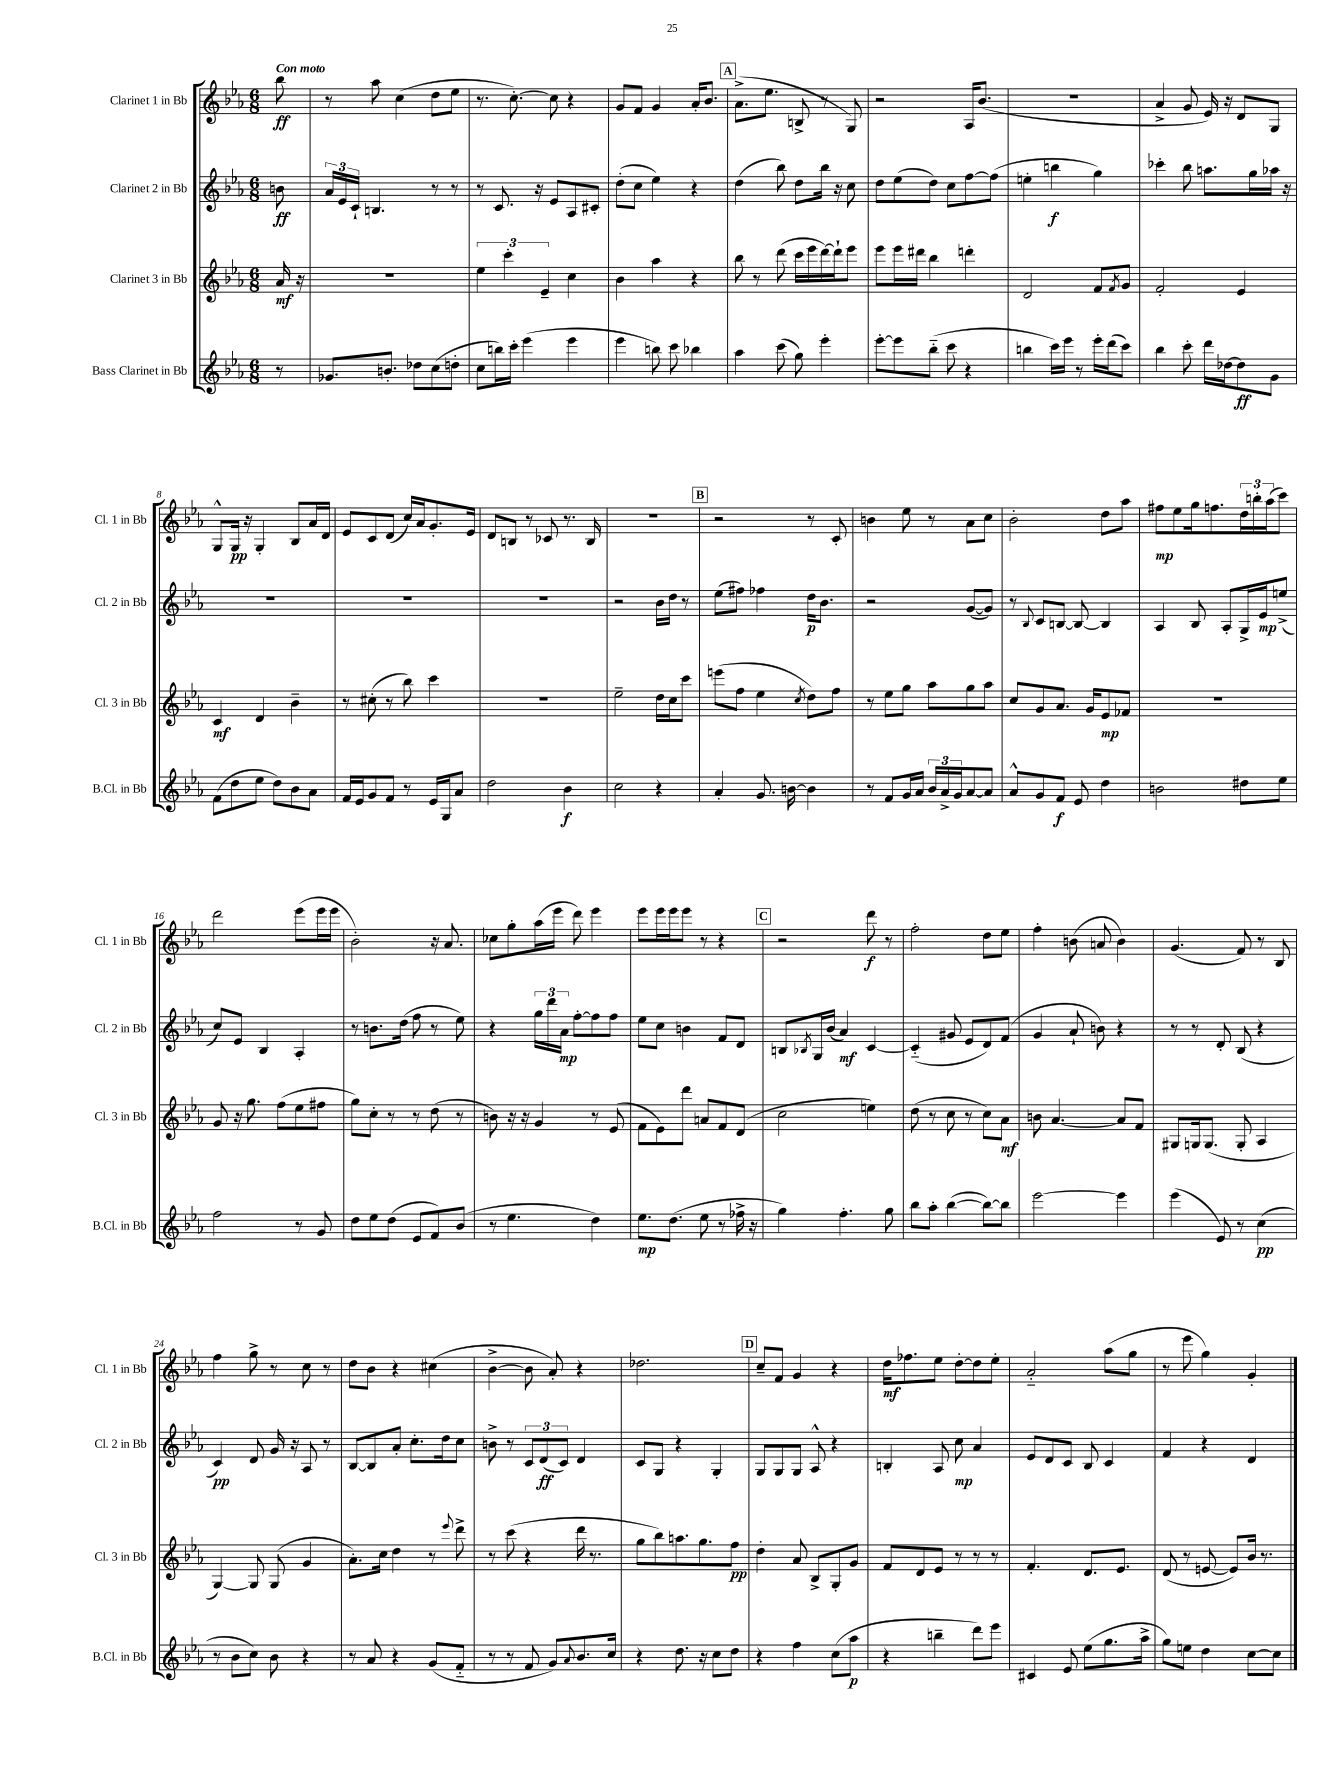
<<
\new StaffGroup <<
\new Staff = "s0" \with { instrumentName = "Clarinet 1 in Bb" shortInstrumentName = "Cl. 1 in Bb" } {
    \clef treble \key ees \major \numericTimeSignature \time 6/8 \partial 8 \tempo "Con moto"
    bes''8\ff |
    r8 aes''8 c''4( d''8 ees''8 |
    r8. c''8.~-.) c''8 r4 |
    g'8 f'8 g'4 aes'16-. bes'8. |
    \mark \markup { \box "A" } aes'8.->( ees''8. b8-> r8 g8) |
    r2 aes16 bes'8.( |
    R2. |
    aes'4-> g'8 ees'16) r16 d'8 g8 |
    g8-^ g16\pp r16 g4-. bes8 aes'16 d'16 |
    ees'8 c'8 d'8( c''16) aes'16 g'8.-. ees'16 |
    d'8 b8 r8 ces'8 r8. b16 |
    R2. |
    \mark \markup { \box "B" } r2 r8 c'8-. |
    b'4 ees''8 r8 aes'8 c''8 |
    bes'2-. d''8 aes''8 |
    fis''8\mp ees''8 g''16 f''8. \tuplet 3/2 { d''16 b''16-. aes''16( } c'''8) |
    d'''2 ees'''8( ees'''16 ees'''16 |
    bes'2-.) r16 aes'8. |
    ces''8 g''8-. aes''16( ees'''16 d'''8) ees'''4 |
    ees'''8 ees'''16 ees'''16 ees'''8 r8 r4 |
    \mark \markup { \box "C" } r2 d'''8\f r8 |
    f''2-. d''8 ees''8 |
    f''4-. b'8( a'8 b'4) |
    g'4.( f'8) r8 bes8 |
    f''4 g''8-> r8 c''8 r8 |
    d''8 bes'8 r4 cis''4( |
    bes'4~-> bes'8 aes'8-.) r4 |
    des''2. |
    \mark \markup { \box "D" } c''8-- f'8 g'4 r4 |
    d''16\mf fes''8. ees''8 d''8~-. d''8 ees''8-. |
    aes'2-_ aes''8( g''8 |
    r8 ees'''8 g''4) g'4-. \bar "|." |
}
\new Staff = "s1" \with { instrumentName = "Clarinet 2 in Bb" shortInstrumentName = "Cl. 2 in Bb" } {
    \clef treble \key ees \major \numericTimeSignature \time 6/8 \partial 8
    b'8\ff |
    \tuplet 3/2 { aes'16 ees'16 c'16-! } b4. r8 r8 |
    r8 c'8. r16 ees'8 aes8 cis'8-. |
    d''8-.( c''8 ees''4) r4 |
    \mark \markup { \box "A" } d''4( bes''8) d''8 bes''16 r16 c''8 |
    d''8 ees''8( d''8) c''8 f''8~ f''8( |
    e''4-. b''4\f g''4) |
    ces'''4-. bes''8 a''8. g''16 aes''16 r16 |
    R2. |
    R2. |
    R2. |
    r2 bes'16 d''16 r8 |
    \mark \markup { \box "B" } ees''8( fis''8) fes''4 d''16\p bes'8. |
    r2 g'8~( g'8) |
    r8 \appoggiatura { bes8 } c'8 b8~ b8~ b4 |
    aes4 bes8 aes8-. g16-> ees'16\mp e''8->( |
    c''8) ees'8 bes4 aes4-. |
    r8 b'8. d''16( f''8 r8 ees''8) |
    r4 \tuplet 3/2 { g''16 d'''16 aes'16\mp } f''8~-. f''8 f''8 |
    ees''8 c''8 b'4 f'8 d'8 |
    \mark \markup { \box "C" } b8 \acciaccatura { bes8 } g16 bes'16( aes'4\mf) c'4~ |
    c'4-_( gis'8 ees'8 d'8) f'8( |
    g'4 aes'8-! b'8) r4 |
    r8 r8 d'8-. bes8( r4 |
    c'4\pp) d'8 g'16 r16 aes8 r8 |
    bes8~ bes8 aes'8-. c''8.-. d''16 c''8 |
    b'8-> r8 \tuplet 3/2 { c'8 d'8\ff( c'8) } d'4 |
    c'8 g8 r4 g4-. |
    \mark \markup { \box "D" } g8 g8 g8 aes8-^ r4 |
    b4-. aes8 c''8\mp aes'4 |
    ees'8 d'8 c'8 bes8 c'4 |
    f'4 r4 d'4 \bar "|." |
}
\new Staff = "s2" \with { instrumentName = "Clarinet 3 in Bb" shortInstrumentName = "Cl. 3 in Bb" } {
    \clef treble \key ees \major \numericTimeSignature \time 6/8 \partial 8
    aes'16\mf r16 |
    R2. |
    \tuplet 3/2 { ees''4 c'''4-. ees'4-- } c''4 |
    bes'4 aes''4 r4 |
    \mark \markup { \box "A" } bes''8 r8 d'''8( c'''16 ees'''16 d'''16~) d'''16-! ees'''8 |
    ees'''8 ees'''16 dis'''16 bes''4 d'''4-. |
    d'2 f'8 \acciaccatura { f'8 } g'8 |
    f'2-. ees'4 |
    c'4\mf d'4 bes'4-- |
    r8 cis''8-.( r8 bes''8) c'''4 |
    R2. |
    ees''2-- d''16 c''16 c'''8 |
    \mark \markup { \box "B" } e'''8( f''8 ees''4 \acciaccatura { c''8 } d''8) f''8 |
    r8 ees''8 g''8 aes''8 g''8 aes''8 |
    c''8 g'8 aes'8. g'16 ees'8\mp fes'8 |
    R2. |
    g'8 r16 g''8. f''8( ees''8 fis''8 |
    g''8) c''8-. r8 r8 d''8( r8 |
    b'8) r16 r16 g'4 r8 ees'8( |
    f'8 ees'8) d'''8 a'8 f'8 d'8( |
    \mark \markup { \box "C" } c''2 e''4) |
    d''8( r8 c''8 r8 c''8) aes'8\mf |
    b'8 aes'4.~ aes'8 f'8 |
    gis8 g16 g8.( g8-. aes4 |
    g4~) g8 g8( g'4 |
    aes'8.-.) c''16 d''4 r8 \appoggiatura { ees'''8 } d'''8-> |
    r8 c'''8( r4 d'''16 r8. |
    g''8 bes''8) a''8. g''8. f''8\pp |
    \mark \markup { \box "D" } d''4-. aes'8 bes8-> g8-. g'8 |
    f'8 d'8 ees'8 r8 r8 r8 |
    f'4.-. d'8. ees'8. |
    d'8( r8 e'8~ e'8) bes'16 r8. \bar "|." |
}
\new Staff = "s3" \with { instrumentName = "Bass Clarinet in Bb" shortInstrumentName = "B.Cl. in Bb" } {
    \clef treble \key ees \major \numericTimeSignature \time 6/8 \partial 8
    r8 |
    ges'8. b'8.-. des''8 c''8( d''8-. |
    c''8 b''16) c'''16-. ees'''4( ees'''4 |
    ees'''4 b''8) c'''8 bes''4 |
    \mark \markup { \box "A" } aes''4 c'''8( g''8) ees'''4-. |
    ees'''8~-. ees'''8 bes''8-_( c'''8 r4 |
    b''4 c'''16) ees'''16 r8 ees'''16-. d'''16( c'''8) |
    bes''4 c'''8-. d'''16 des''16~ des''8\ff g'8 |
    f'8( d''8 ees''8 d''8) bes'8 aes'8 |
    f'16 ees'16 g'8 f'8 r8 ees'16 g16 aes'8 |
    d''2 bes'4\f |
    c''2 r4 |
    \mark \markup { \box "B" } aes'4-. g'8. b'16~ b'4 |
    r8 f'8 g'16 aes'16 \tuplet 3/2 { bes'16 aes'16-> g'16 } aes'8~ aes'8 |
    aes'8-^ g'8 f'8\f ees'8 d''4 |
    b'2 dis''8 ees''8 |
    f''2 r8 g'8 |
    d''8 ees''8 d''8( ees'8 f'8) bes'8( |
    r8 ees''4. d''4) |
    ees''8.\mp d''8.( ees''8 r8 fes''16-> r16 |
    \mark \markup { \box "C" } g''4) f''4.-. g''8 |
    bes''8 aes''8-. bes''4~( bes''8~) bes''8 |
    ees'''2~ ees'''4 |
    ees'''4( ees'8) r8 c''4\pp( |
    r8 bes'8 c''8) bes'8 r4 |
    r8 aes'8 r4 g'8( f'8-_ |
    r8 r8 f'8 g'8) \appoggiatura { aes'8 } bes'8. c''16 |
    r4 d''8. r16 c''8 d''8 |
    \mark \markup { \box "D" } r4 f''4 c''8( aes''8\p |
    r4 b''4-- d'''8) ees'''8 |
    cis'4 ees'8 ees''8( g''8. aes''16-> |
    g''8) e''8 d''4 c''8~ c''8 \bar "|." |
}
>>
>>
